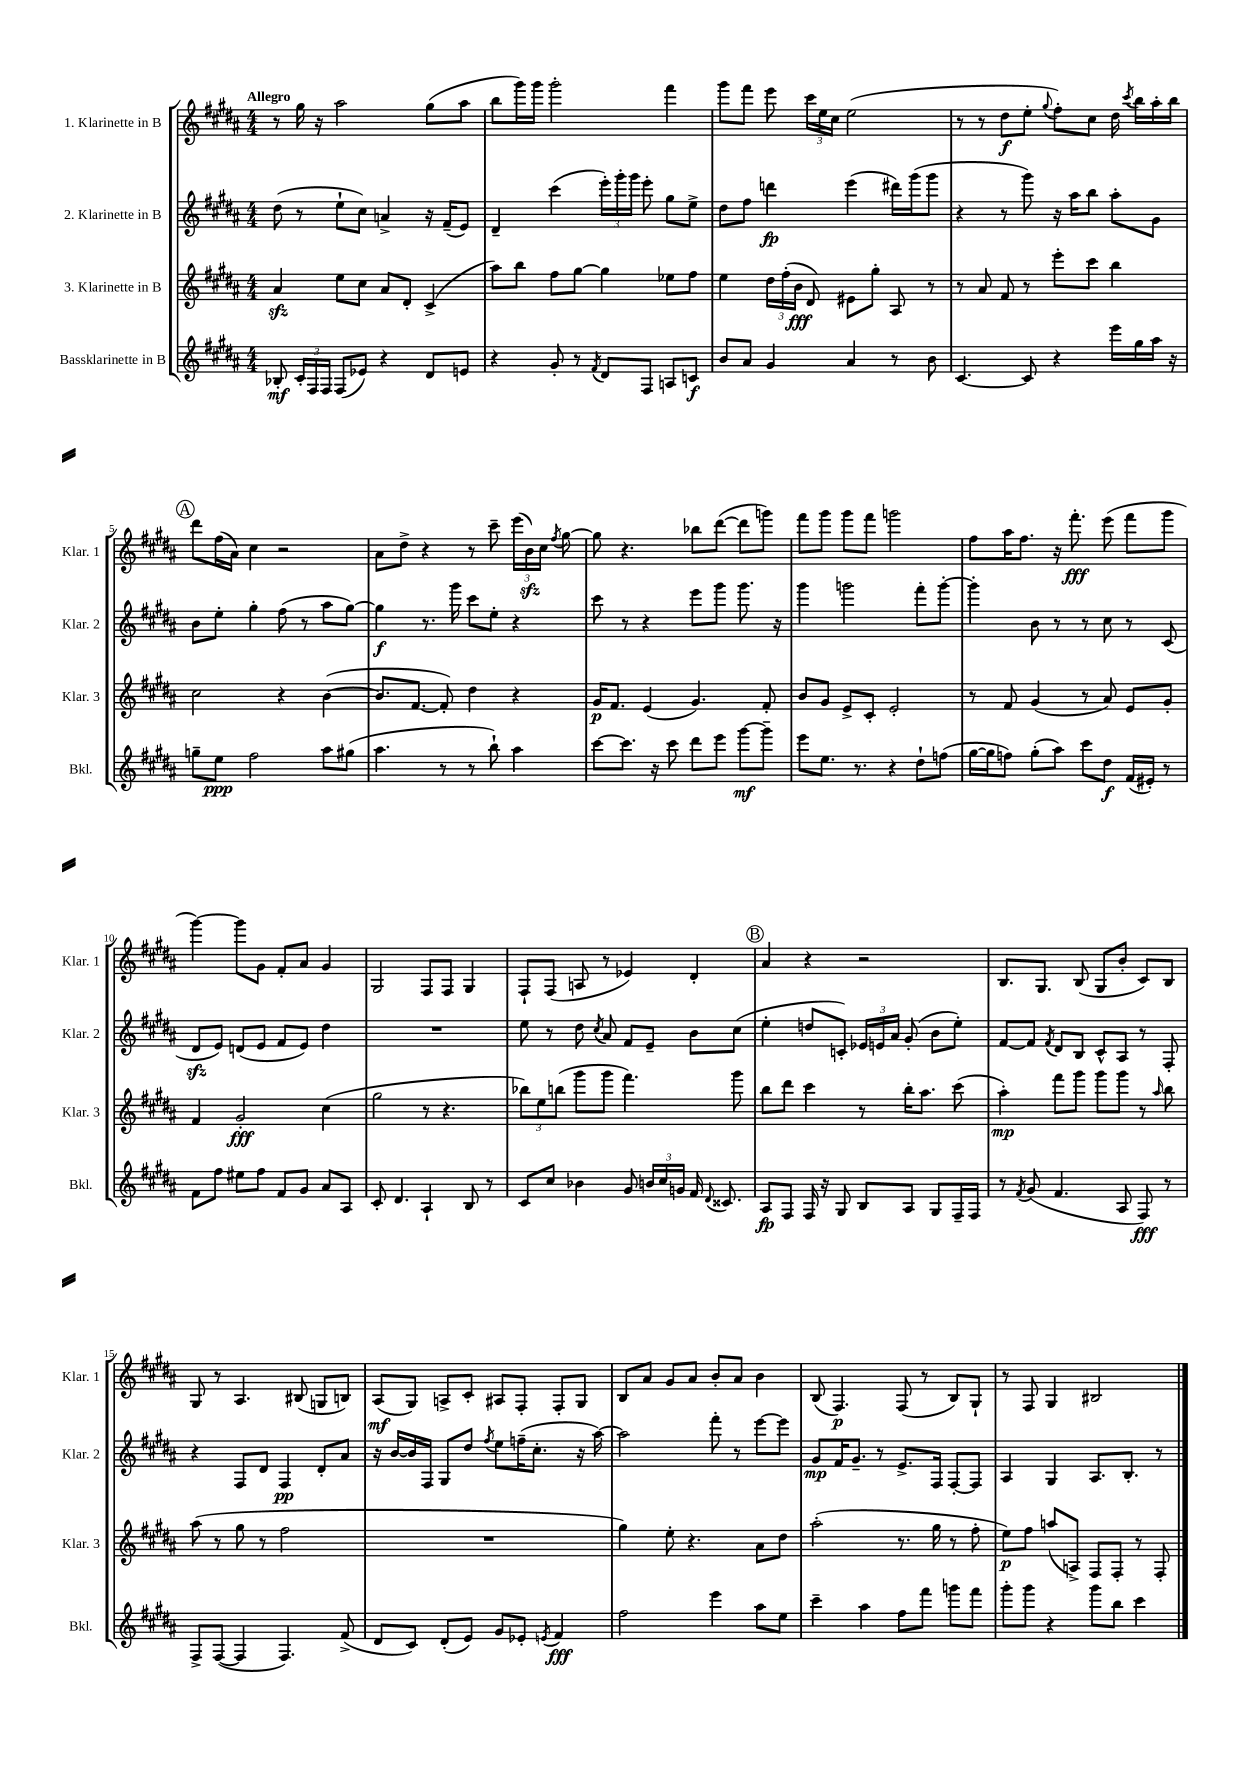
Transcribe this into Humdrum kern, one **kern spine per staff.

**kern	**dynam	**kern	**dynam	**kern	**dynam	**kern	**dynam
*part4	*part4	*part3	*part3	*part2	*part2	*part1	*part1
*staff4	*staff4	*staff3	*staff3	*staff2	*staff2	*staff1	*staff1
*I"Bassklarinette in B	*	*I"3. Klarinette in B	*	*I"2. Klarinette in B	*	*I"1. Klarinette in B	*
*I'Bkl.	*	*I'Klar. 3	*	*I'Klar. 2	*	*I'Klar. 1	*
*clefG2	*	*clefG2	*	*clefG2	*	*clefG2	*
*k[f#c#g#d#a#]	*	*k[f#c#g#d#a#]	*	*k[f#c#g#d#a#]	*	*k[f#c#g#d#a#]	*
*M4/4	*	*M4/4	*	*M4/4	*	*M4/4	*
=1	=1	=1	=1	=1	=1	=1	=1
!	!	!	!	!	!	!LO:TX:a:B:t=Allegro	!
8B-X'/	mf	4a#zz/	.	(8dd#\	.	8r	.
24c#'/LL	.	.	.	8r	.	16gg#\	.
24F#/	.	.	.	.	.	.	.
.	.	.	.	.	.	16r	.
24F#/JJ	.	.	.	.	.	.	.
(8F#/L	.	8ee\L	.	8ee`\L	.	2aa#\	.
8e-X/J)	.	8cc#\J	.	8cc#\J)	.	.	.
4r	.	8a#/L	.	4an^/	.	.	.
.	.	8d#'/J	.	.	.	.	.
8d#/L	.	(4c#^/	.	16r	.	(8gg#\L	.
.	.	.	.	(16f#~/KL	.	.	.
8en/J	.	.	.	8e/J)	.	8aa#\J	.
=2	=2	=2	=2	=2	=2	=2	=2
4r	.	8aa#\L)	.	4d#~/	.	8bb\L	.
.	.	8bb\J	.	.	.	16ggg#\L)	.
.	.	.	.	.	.	16ggg#\JJ	.
8g#'/	.	8ff#\L	.	(4ccc#\	.	2ggg#'\	.
8r	.	[8gg#\J	.	.	.	.	.
8qf#/	.	.	.	.	.	.	.
8d#/L	.	4gg#\]	.	24eee'\LL)	.	.	.
.	.	.	.	24ggg#'\	.	.	.
.	.	.	.	24ggg#\JJ	.	.	.
8F#/J	.	.	.	8eee'\	.	.	.
8An/L	.	8ee-X\L	.	8gg#\L	.	4fff#\	.
8cn/J	f	8ff#\J	.	8ee^\J	.	.	.
=3	=3	=3	=3	=3	=3	=3	=3
8b/L	.	4ee\	.	8dd#\L	.	8ggg#\L	.
8a#/J	.	.	.	8ff#\J	.	8fff#\J	.
4g#/	.	24dd#\LL	.	4dddn\	fp	8eee\	.
.	.	(24ff#'\	.	.	.	.	.
.	.	24b\JJ	fff	.	.	.	.
.	.	8d#/)	.	.	.	24ccc#\LL	.
.	.	.	.	.	.	24ee\	.
.	.	.	.	.	.	24cc#\JJ	.
4a#/	.	8e#X\L	.	(4eee\	.	(2ee\	.
.	.	8gg#'\J	.	.	.	.	.
8r	.	8A#/	.	16ddd#X\LL)	.	.	.
.	.	.	.	(16ggg#\J	.	.	.
8b\	.	8r	.	8ggg#\J	.	.	.
=4	=4	=4	=4	=4	=4	=4	=4
[4.c#/	.	8r	.	4r	.	8r	.
.	.	8a#/	.	.	.	8r	.
.	.	8f#/	.	8r	.	8dd#\L	f
8c#/]	.	8r	.	8ggg#\)	.	8ee'\J	.
.	.	.	.	.	.	8qqgg#/	.
4r	.	8eee'\L	.	16r	.	8ff#'\L)	.
.	.	.	.	16aa#\KL	.	.	.
.	.	8ccc#\J	.	8bb\J	.	8cc#\J	.
16eee\LL	.	4bb\	.	8aa#'\L	.	16dd#\	.
.	.	.	.	.	.	8qccc#/	.
16gg#\	.	.	.	.	.	16bb\LL	.
16aa#\JJ	.	.	.	8g#\J	.	16aa#'\	.
16r	.	.	.	.	.	16bb\JJ	.
!!LO:LB:g=z
!!LO:REH:place=s1:t=A
=5	=5	=5	=5	=5	=5	=5	=5
8ggn~\L	.	2cc#\	.	8b\L	.	8ddd#\L	.
8ee\J	ppp	.	.	8ee'\J	.	(16ff#\L	.
.	.	.	.	.	.	16a#\JJ)	.
2ff#\	.	.	.	4gg#'\	.	4cc#\	.
.	.	4r	.	(8ff#\	.	2r	.
.	.	.	.	8r	.	.	.
8aa#\L	.	([4b\	.	8aa#\L	.	.	.
(8gg#X\J	.	.	.	[8gg#\J)	.	.	.
=6	=6	=6	=6	=6	=6	=6	=6
4.aa#\	.	8.b/L]	.	4gg#\]	f	8a#\L	.
.	.	.	.	.	.	8dd#^\J	.
.	.	[8.f#/J	.	.	.	.	.
.	.	.	.	8.r	.	4r	.
8r	.	8f#'/])	.	.	.	.	.
.	.	.	.	16ggg#\	.	.	.
8r	.	4dd#\	.	8ccc#\L	.	8r	.
8bb`\)	.	.	.	8ee'\J	.	8ccc#~\	.
4aa#\	.	4r	.	4r	.	(24eee\LL	.
.	.	.	.	.	.	24bzz\)	.
.	.	.	.	.	.	24cc#\JJ	.
.	.	.	.	.	.	8qff#/	.
.	.	.	.	.	.	[8gg#\	.
=7	=7	=7	=7	=7	=7	=7	=7
[8ccc#\L	.	16g#/KL	p	8ccc#\	.	8gg#\]	.
.	.	8.f#/J	.	.	.	.	.
8.ccc#\J]	.	.	.	8r	.	4.r	.
.	.	(4e/	.	4r	.	.	.
16r	.	.	.	.	.	.	.
8ccc#\	.	.	.	.	.	.	.
8ddd#\L	.	4.g#/)	.	8eee\L	.	8bb-X\L	.
8eee\J	.	.	.	8ggg#\J	.	([8ddd#\J	.
[8ggg#\L	mf	.	.	8.ggg#\	.	8ddd#\L]	.
8ggg#~\J]	.	8f#'/	.	.	.	8gggn\J)	.
.	.	.	.	16r	.	.	.
=8	=8	=8	=8	=8	=8	=8	=8
8eee\L	.	8b/L	.	4ggg#\	.	8fff#\L	.
8.ee\J	.	8g#/J	.	.	.	8ggg#\J	.
.	.	8e^/L	.	2gggn\	.	8ggg#\L	.
8.r	.	.	.	.	.	.	.
.	.	8c#'/J	.	.	.	8fff#\J	.
4r	.	2e'/	.	.	.	2gggn\	.
8dd#`\L	.	.	.	8fff#'\L	.	.	.
(8ffn\J	.	.	.	[8ggg'\J	.	.	.
=9	=9	=9	=9	=9	=9	=9	=9
[16gg#\LL	.	8r	.	4ggg'\]	.	8ff#\L	.
16gg#\J]	.	.	.	.	.	.	.
8ffn\J)	.	8f#/	.	.	.	16aa#\K	.
.	.	.	.	.	.	8.ff#\J	.
(8gg#'\L	.	(4g#/	.	8b\	.	.	.
8aa#\J)	.	.	.	8r	.	16r	.
.	.	.	.	.	.	8.fff#'\	fff
8ccc#\L	.	8r	.	8r	.	.	.
8dd#\J	f	8a#/)	.	8cc#\	.	(8eee\	.
(16f#/LL	.	8e/L	.	8r	.	8fff#\L	.
16e#X'/JJ)	.	.	.	.	.	.	.
8r	.	8g#'/J	.	(8c#/	.	8ggg#\J	.
!!LO:LB:g=z
=10	=10	=10	=10	=10	=10	=10	=10
8f#\L	.	4f#/	.	8d#zz/L	.	[4ggg#\)	.
8ff#\J	.	.	.	8e/J)	.	.	.
8ee#X\L	.	2g#'/	fff	(8dn/L	.	8ggg#\L]	.
8ff#\J	.	.	.	8e/J	.	8g#\J	.
8f#/L	.	.	.	8f#/L	.	8f#'/L	.
8g#/J	.	.	.	8e/J)	.	8a#/J	.
8a#/L	.	(4cc#\	.	4dd#\	.	4g#/	.
8A#/J	.	.	.	.	.	.	.
=11	=11	=11	=11	=11	=11	=11	=11
8c#'/	.	2gg#\	.	1r	.	2G#/	.
4.d#/	.	.	.	.	.	.	.
4A#`/	.	8r	.	.	.	8F#/L	.
.	.	4.r	.	.	.	8F#/J	.
8B/	.	.	.	.	.	4G#/	.
8r	.	.	.	.	.	.	.
=12	=12	=12	=12	=12	=12	=12	=12
8c#/L	.	12bb-X\L)	.	8ee\	.	8F#`/L	.
.	.	12ee\	.	.	.	.	.
8cc#/J	.	.	.	8r	.	(8F#/J	.
.	.	(12bbn\J	.	.	.	.	.
4b-X\	.	8ggg#\L	.	8dd#\	.	8An/	.
.	.	.	.	8qcc#/	.	.	.
.	.	8ggg#\J	.	8a#/	.	8r	.
8g#/	.	4.fff#\)	.	8f#/L	.	4e-X/)	.
24bn/LL	.	.	.	8e~/J	.	.	.
24cc#/	.	.	.	.	.	.	.
24gn/JJ	.	.	.	.	.	.	.
16f#/	.	.	.	8b\L	.	4d#'/	.
8qqd#/	.	.	.	.	.	.	.
8.c##X/	.	.	.	.	.	.	.
.	.	8ggg#\	.	(8cc#\J	.	.	.
!!LO:REH:place=s1:t=B
=13	=13	=13	=13	=13	=13	=13	=13
8A#/L	fp	8bb\L	.	4ee'\	.	4a#/	.
8F#/J	.	8ddd#\J	.	.	.	.	.
16F#/	.	4ccc#\	.	8ddn/L	.	4r	.
16r	.	.	.	.	.	.	.
8G#/	.	.	.	8cn'/J)	.	.	.
8B/L	.	8r	.	24e-X/LL	.	2r	.
.	.	.	.	24en/	.	.	.
.	.	.	.	24a#/JJ	.	.	.
8A#/J	.	16bb'\KL	.	(8g#'/	.	.	.
.	.	8.aa#\J	.	.	.	.	.
8G#/L	.	.	.	8b\L	.	.	.
16F#~/L	.	(8ccc#\	.	8ee'\J)	.	.	.
16F#/JJ	.	.	.	.	.	.	.
=14	=14	=14	=14	=14	=14	=14	=14
8r	.	4aa#'\)	mp	[8f#/L	.	8.B/L	.
8qf#/	.	.	.	.	.	.	.
(8g#/	.	.	.	8f#/J]	.	.	.
.	.	.	.	.	.	8.G#/J	.
.	.	.	.	8qf#/	.	.	.
4.f#/	.	8fff#\L	.	8d#/L	.	.	.
.	.	8ggg#\J	.	8B/J	.	(8B/	.
.	.	8ggg#\L	.	8c#^^/L	.	8G#/L	.
8A#/	.	8ggg#\J	.	8A#/J	.	8b'/J	.
8F#/)	fff	8r	.	8r	.	8c#/L)	.
.	.	16qqaa#/	.	.	.	.	.
8r	.	8bb\	.	8F#'/	.	8B/J	.
!!LO:LB:g=z
=15	=15	=15	=15	=15	=15	=15	=15
8F#^/L	.	(8aa#\	.	4r	.	8G#/	.
([8F#/J	.	8r	.	.	.	8r	.
4F#/]	.	8gg#\	.	8F#/L	.	4.A#/	.
.	.	8r	.	8d#/J	.	.	.
4.F#/)	.	2ff#\	.	4F#/	pp	.	.
.	.	.	.	.	.	(8B#X/	.
.	.	.	.	8d#'/L	.	8Gn/L	.
(8f#^/	.	.	.	8a#/J	.	8Bn/J)	.
=16	=16	=16	=16	=16	=16	=16	=16
8d#/L	.	1r	.	16r	.	(8A#/L	mf
.	.	.	.	[16b/LL	.	.	.
8c#/J)	.	.	.	16b/]	.	8G#/J)	.
.	.	.	.	16F#/JJ	.	.	.
(8d#'/L	.	.	.	8G#/L	.	8An^/L	.
8e/J)	.	.	.	8dd#/J	.	8c#'/J	.
.	.	.	.	8qff#/	.	.	.
8g#/L	.	.	.	8ee\L	.	8A#X/L	.
8e-X'/J	.	.	.	(16ffn~\K	.	8F#'/J	.
.	.	.	.	8.cc#'\J	.	.	.
8qen/	.	.	.	.	.	.	.
4f#/	fff	.	.	.	.	8F#'/L	.
.	.	.	.	16r	.	8G#/J	.
.	.	.	.	[16aa#\)	.	.	.
=17	=17	=17	=17	=17	=17	=17	=17
2ff#\	.	4gg#\)	.	2aa#\]	.	8B/L	.
.	.	.	.	.	.	8a#/J	.
.	.	8ee'\	.	.	.	8g#/L	.
.	.	4.r	.	.	.	8a#/J	.
4eee\	.	.	.	8fff#'\	.	8b'/L	.
.	.	.	.	8r	.	8a#/J	.
8aa#\L	.	8a#\L	.	[8eee\L	.	4b\	.
8ee\J	.	8dd#\J	.	8eee\J]	.	.	.
=18	=18	=18	=18	=18	=18	=18	=18
4ccc#~\	.	(2aa#'\	.	8g#/L	mp	(8B/	.
.	.	.	.	16f#/K	.	4.F#/)	p
.	.	.	.	8.g#~/J	.	.	.
4aa#\	.	.	.	.	.	.	.
.	.	.	.	8r	.	.	.
8ff#\L	.	8.r	.	8.e^/L	.	(8F#/	.
8fff#\J	.	.	.	.	.	8r	.
.	.	16gg#\	.	16F#/Jk	.	.	.
8gggn\L	.	8r	.	[8F#'/L	.	8B/L)	.
8fff#\J	.	8ff#'\	.	8F#/J]	.	8G#`/J	.
=19	=19	=19	=19	=19	=19	=19	=19
8ggg#'\L	.	8ee\L)	p	4A#/	.	8r	.
8ggg#\J	.	8ff#\J	.	.	.	8F#/	.
4r	.	(8aan/L	.	4G#/	.	4G#/	.
.	.	8An^/J)	.	.	.	.	.
8ggg#\L	.	8F#/L	.	8.A#/L	.	2B#X/	.
8bb\J	.	8F#'/J	.	.	.	.	.
.	.	.	.	8.B'/J	.	.	.
4ccc#\	.	8r	.	.	.	.	.
.	.	8F#'/	.	8r	.	.	.
==	==	==	==	==	==	==	==
*-	*-	*-	*-	*-	*-	*-	*-
